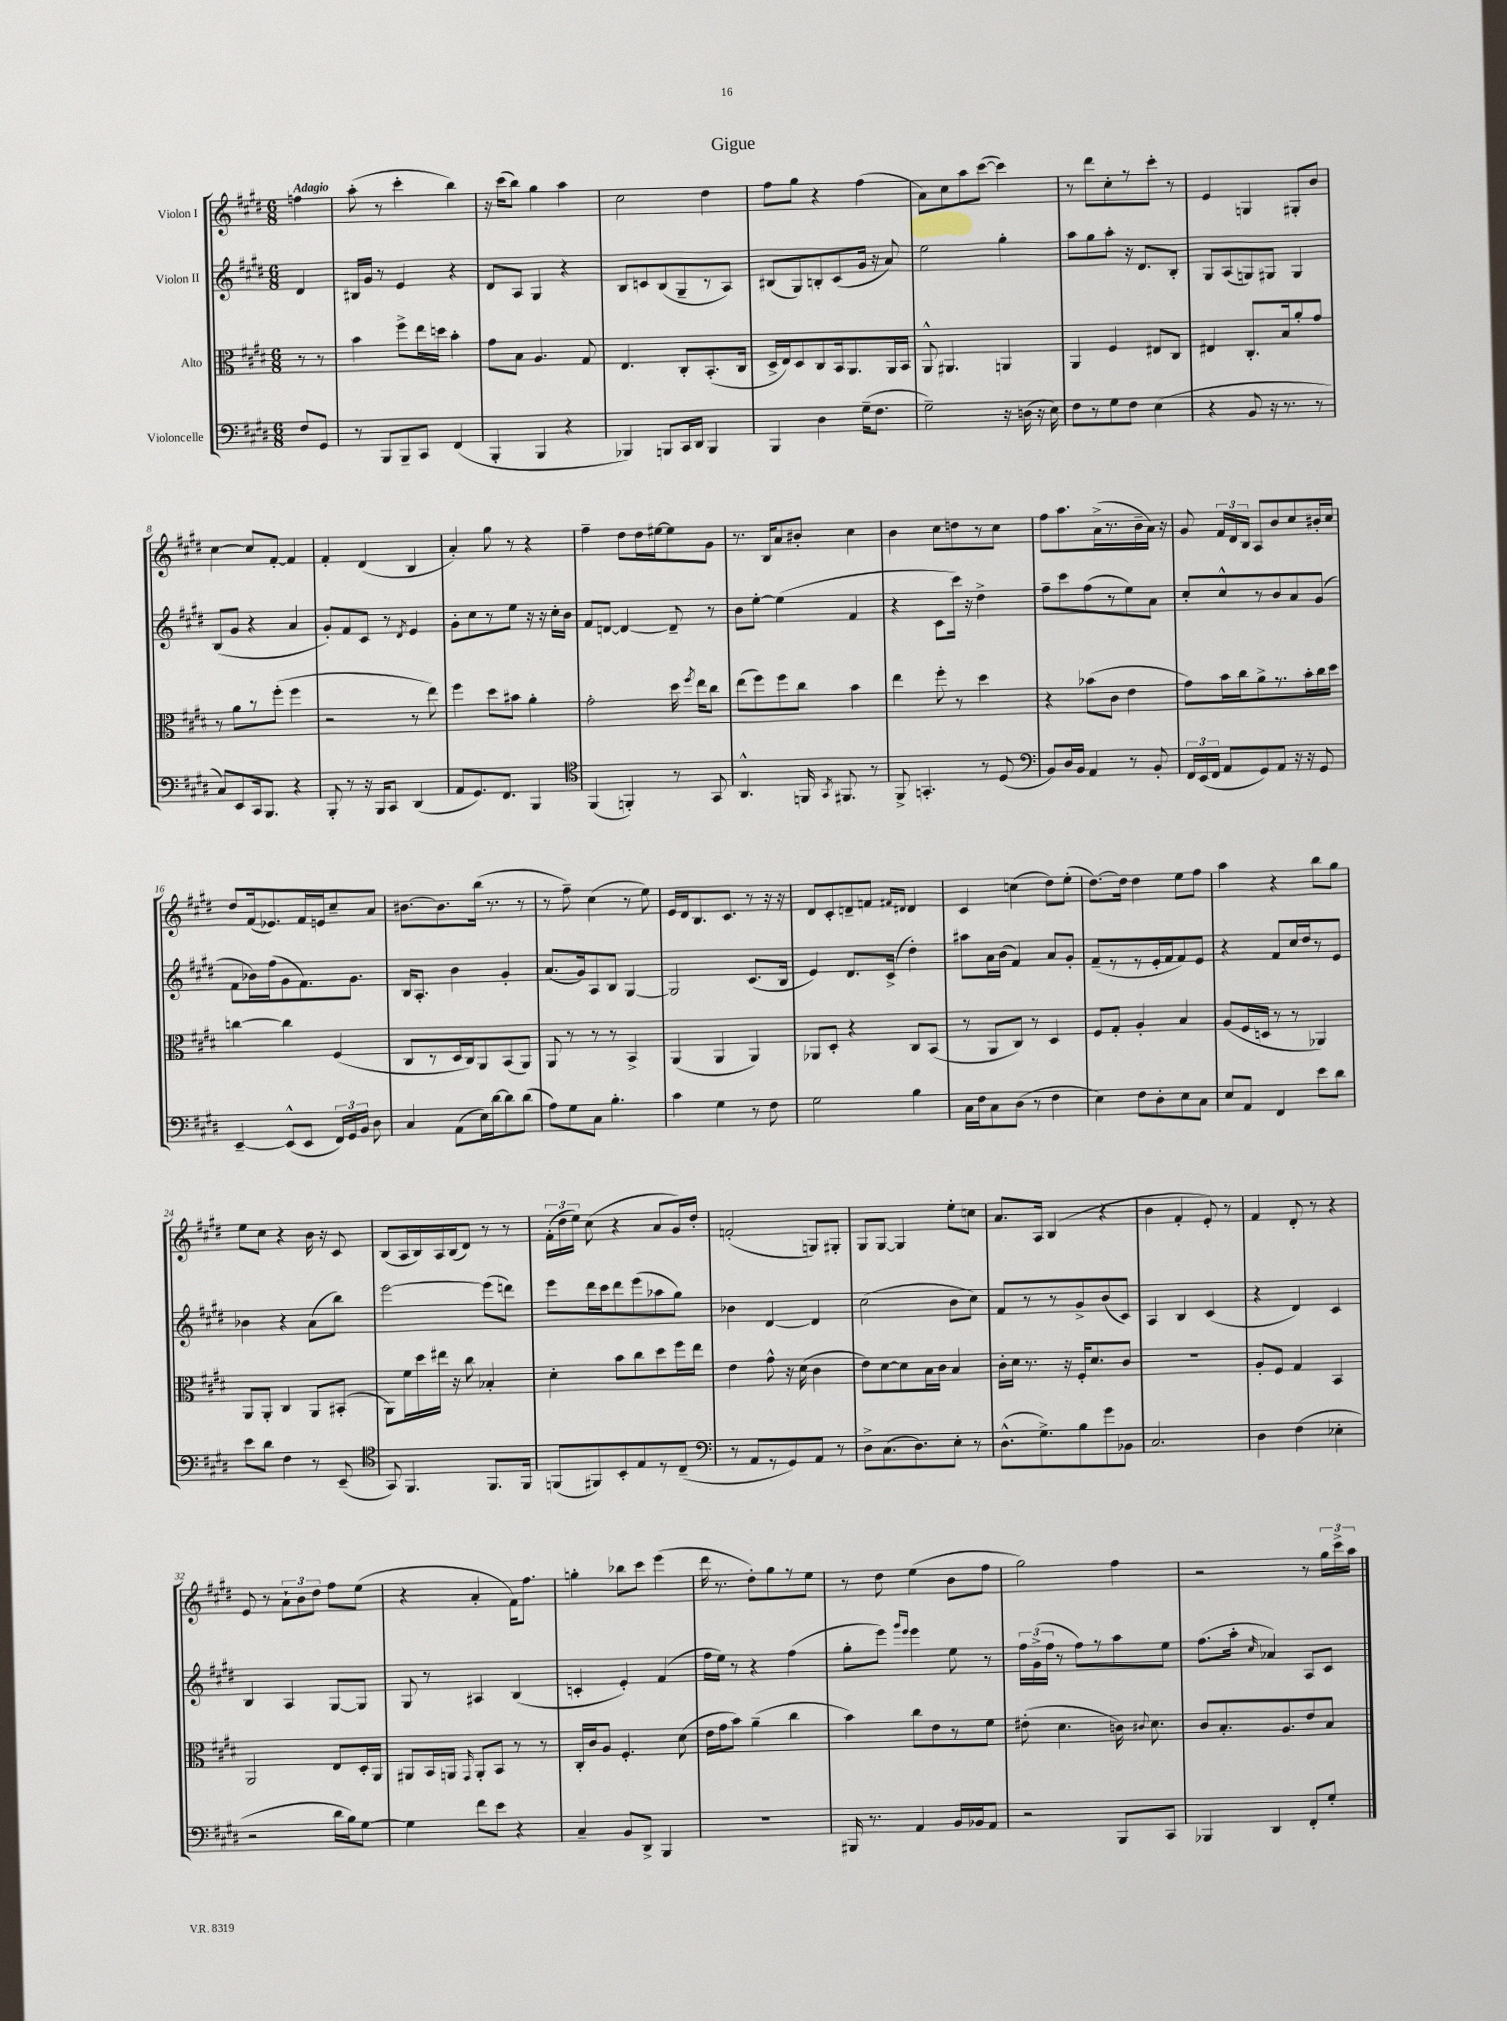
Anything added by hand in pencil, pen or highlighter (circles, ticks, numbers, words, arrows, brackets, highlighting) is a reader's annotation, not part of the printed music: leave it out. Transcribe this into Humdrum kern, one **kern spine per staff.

**kern	**kern	**kern	**kern
*staff4	*staff3	*staff2	*staff1
*clefF4	*clefC3	*clefG2	*clefG2
*k[f#c#g#d#]	*k[f#c#g#d#]	*k[f#c#g#d#]	*k[f#c#g#d#]
*M6/8	*M6/8	*M6/8	*M6/8
8F#/L	8r	4d#/	4ff\
8GG#/J	8r	.	.
=	=	=	=
8r	4b\	16B#/LL	(8aa'\
.	.	16g#/JJ	.
8BBB/L	.	8r	8r
8BBB~/	8ff#^\L	4e/	4ccc#'\
8CC#/J	16ee\L	.	.
.	16dd\JJ	.	.
(4FF#/	4b'\	4r	4bb\)
=	=	=	=
4BBB'/	8g#\L	8d#/L	16r
.	.	.	(16ccc#\LK
.	8B\J	8A/J	8bb\J)
4BBB/	4.A/	4G#/	4gg#\
4r	.	4r	4aa\
.	8G#/	.	.
=	=	=	=
4BBB-/)	4.E/	8B/L	2cc#\
.	.	8c/	.
8BBB/L	.	(8B/	.
16CC#/L	8C#'/L	8G#~/	.
16DD#/JJ	.	.	.
4BBB/	(8.BB'/	8r	4dd#\
.	.	8A/J)	.
.	16C#/Jk	.	.
=	=	=	=
4BBB/	16D#^/LL	(8B#/L	8ff#\L
.	16E/J)	.	.
.	8D#/	8G#/)	8gg#\J
4D#\	8C#/	8B'/	4r
.	16BB/k	(8c#/	.
.	8.AA/	.	.
(16G#~\LK	.	16g#/Jk	(4ff#\
8.F#\J	.	16r	.
.	16AA/L	8a/)	.
.	16BB/JJ	.	.
=	=	=	=
2G#~\)	8AA^^/	2ee\	8a\L)
.	4.AA#/	.	8cc#\
.	.	.	8aa\
.	.	.	([8ccc#\J
16r	4AA/	4gg#'\	4ccc#\])
(16D\	.	.	.
16r	.	.	.
16E\)	.	.	.
=	=	=	=
8F#\L	4AA/	8aa\L	8r
8r	.	8gg#\	8ddd#\L
8G#\	4F#/	8aa'\J	8cc#'\
8F#\J	.	16r	8r
.	.	8.d#/L	.
(4E\	8E#/L	.	8ccc#'\J
.	8C#/J	8B'/J	8r
=	=	=	=
4r	4E#/	8G#/L	4e/
.	.	(8A/	.
8BB/	8.C#'/L	8G/)	4G/
16r	.	8G#/J	.
8.r	16B/k	.	.
.	8a'/	4G#/	8G#'/L
8r	8g#/J	.	8b/J
=	=	=	=
8C#/L)	8r	(8B/L	[4cc#\
8EE/	8a\L	8g#/J	.
16CC#/k	8r	4r	8cc#/]L
8.BBB/J	.	.	.
.	(8ff#'\J	.	[8f#'/J
4r	4ff#\	4a/	4f#/]
=	=	=	=
8BBB'/	2r	8g#'/L)	4f#'/
8r	.	8f#/	.
16r	.	8c#/J	(4d#/
16BBB/LK	.	.	.
8CC#/J	.	8r	.
.	.	8qd#/	.
(4DD#/	8r	4e/	4B/
.	8ee\)	.	.
=	=	=	=
8AA/L	4ff#\	8g#'\L	4a'/)
8.GG#/)	.	8cc#\	.
.	8dd#\L	8r	8gg#\
8.FF#/J	.	.	.
.	8b#\J	8ee\J	8r
4BBB/	4a'\	16r	4r
.	.	16r	.
.	.	16cc#'\LL	.
.	.	16b\JJ	.
=	=	=	=
*clefC4	*	*	*
(4FF#/	2g#'\	8f#/L	4ff#~\
.	.	[8d/J	.
4FF'/)	.	4d/_	8dd#\L
.	.	.	16dd#\L
.	.	.	[16ee#\J
8r	16dd#\	8d~/]	8ee#\]
.	8qff#/	.	.
.	16ee\LK	.	.
8GG#/	8cc#\J	8r	8g#\J
=	=	=	=
4.AA^^/	(8ee\L	8b\L	8.r
.	8ff#\)	[8ee'\J	.
.	.	.	16B/LK
.	8ff#\	(4ee\]	8a/
16FF/	8cc#\J	.	8b#'/J
8qGG#/	.	.	.
8.FF#/	.	.	.
.	4b\	4f#/	4cc#\
8r	.	.	.
=	=	=	=
8FF#^/	4ee\	4r	4b\
4.GG'/	.	.	.
.	8ff#'\	8c#\L	8cc#\L
.	8r	16ccc#\Jk)	8dd\
.	.	16r	.
8r	4dd#\	4dd#^\	8r
(8D#/	.	.	8cc#\J
=	=	=	=
*clefF4	*	*	*
8BB/L)	4r	8ff#~\L	8ff#\L
16D#/L	.	8ccc#\	8.aa\
16BB/JJ	.	.	.
4AA/	(8b-\L	(8ff#\	.
.	.	.	(16a^\L
.	8c#\J	8r	8.r
8r	4e\	8ee\)	.
.	.	.	16b~\
8BB'/	.	8a\J	16a\JJ)
.	.	.	16r
=	=	=	=
24FF#/LL	8g#\L)	8cc#'/L	8g#/
(24EE/	.	.	.
24FF#/JJ	.	.	.
8AA/L	16b\L	8cc#^^/	24f#/LL
.	.	.	24d#/
.	16cc#\J	.	.
.	.	.	24B/JJ
8GG#/)	8a^\	8r	8A/L
8AA/J	8.r	8b/	8b/
16r	.	8a/	8cc#/
16r	16b'\L	.	.
8GG#/	16cc#\	(8g#/J	16b#'/L
.	16dd#\JJ	.	16cc#/JJ
=	=	=	=
[4EE~/	[4cc\	8f#\L	8dd#/L
.	.	16b-\L)	(16f#/k
.	.	(16ff#\J	8.e-/)
(8EE^^/]L	4cc\]	8g#\	.
8EE/J	.	8.f#\)	16f#/L
.	.	.	16e/J
24FF#/LL)	(4F#/	.	8cc#~/
24GG#/	.	.	.
.	.	8.g#\J	.
24BB/JJ	.	.	.
8D#\	.	.	8a/J
=	=	=	=
4C#/	8C#/L	16B/LK	[8.b#\L
.	.	8.A'/J	.
.	8r	.	.
.	.	.	8.b#\]
(8AA\L	16D#/L	4b\	.
.	16C#/J)	.	.
16E\L)	8AA/	.	(16bb\Jk
[16d#\J	.	.	8.r
8d#\]	(8BB/	4g#'/	.
(8d#\J	8AA/J)	.	8r
=	=	=	=
8A\L)	8AA/	(8.a/L	8r
8G#\	8r	.	8ff#~\)
.	.	16g#/k)	.
8C#\J	8r	8A/	(4cc#\
4.B'\	8r	8B/J	.
.	4BB^/	[4G#/	8r
.	.	.	8ee\)
=	=	=	=
4c#\	(4AA/	2G#/]	16e/LL
.	.	.	16d#/J
.	.	.	8.B/
4G#\	4AA/	.	.
.	.	.	8.c#/J
8r	4AA/)	(8.c#/L	8r
8F#\	.	.	16r
.	.	16B/Jk	16r
=	=	=	=
2G#\	8AA-/L	4e/)	8d#/L
.	8D#'/J	.	8c#'/
.	4r	8.d#/L	8d~/
.	.	.	8f/J
.	.	(16c#^/Jk	.
.	.	.	16qqf#/LL
.	.	.	16qqd#/JJ
4B\	8C#/L	4dd#'\)	4d#/
.	(8BB/J	.	.
=	=	=	=
16C#\LL	8r	8aa#\L	4c#/
16F#\J	.	.	.
8C#\	8AA/L	16a\L	.
.	.	(16b\JJ	.
(8D#\J	8C#/J)	4f#/)	(4cc\
8r	8r	.	.
4F#\	4D#/	8a/L	8dd#\L)
.	.	8g#'/J	(8ee'\J
=	=	=	=
4E\)	8F#/L	(8f#~/L	[8.dd#\L)
.	8G#'/J	8r	.
.	.	.	16dd#\]Jk
8F#\L	4A'/	8r	4dd#\
8D#'\	.	16e'/L	.
.	.	16f#/J	.
8E\	4B/	8f#/)	8ee\L
8C#\J	.	8e/J	8ff#\J
=	=	=	=
8E/L	(8A/L	4r	4aa\
8AA/J	16F#/L	.	.
.	16D/JJ	.	.
4FF#/	8r	8f#/L	4r
.	8r	16cc#/L	.
.	.	16dd#/J	.
8e\L	4AA-/)	8r	8bb\L
8d#\J	.	8e/J	8gg#\J
=	=	=	=
8e\L	8AA/L	4b-\	8ee\L
8d#\J	8AA'/J	.	8cc#\J
4F#\	4C#/	4r	4r
8r	8AA/L	(8a\L	16b\
.	.	.	16r
(8EE~/	(8BB#'/J	8bb\J)	8c#/
=	=	=	=
*clefC4	*	*	*
8GG#/)	8AA\L)	[2eee\	(8B/L
4.FF#/	16f#\L	.	16A/L
.	16dd#\	.	16B/)
.	16ee#\JJ	.	16A/
.	16r	.	(16B/J
.	8cc#\	.	8d#/J)
8.FF#/L	4B-'/	(8eee\]L	8r
.	.	8ddd\J)	8r
16FF#/Jk	.	.	.
=	=	=	=
(8FF/L	4d#'\	8eee\L	(24f#'\LL
.	.	.	24dd#\
.	.	.	24ee\JJ)
8FF#/)	.	16ddd#\L	(8cc#\
.	.	16ccc#\J	.
8BB'/	8b\L	8ddd#\	4r
8E/	8cc#\	(8eee\	.
8r	8dd#\	8aa-\	8a/L
(8C#~/J	16ff#\L	8gg#\J)	16g#/L)
.	16ee\JJ	.	16dd#'/JJ
=	=	=	=
*clefF4	*	*	*
8r	4e\	4b-\	(2f'/
8AA/L	.	.	.
8r	8g#^^\	[4d#/	.
8GG#/)	16r	.	.
.	(16d#\	.	.
8AA/J	4c#\	4d#/]	8G/L)
8r	.	.	8G#'/J
=	=	=	=
8D#^\L	8e\L)	(2cc#\	8G#/L
(8.C#\	[8d#\	.	[8G#/J
.	8d#\]	.	4G#/]
8.D#\)	.	.	.
.	16B\L	.	.
.	16c#\JJ	.	.
8E'\J	4B/	8b\L	8ee'\L
8r	.	8cc#\J)	8cc\J
=	=	=	=
(8.D#^^\L	16c#'\LL	8f#/L	8.a/L
.	16d#\JJ	.	.
.	8.r	8r	.
8.G#^\)	.	.	16A/Jk
.	.	8r	(4B/
.	16r	.	.
8B\	16F#'/LK	8g#^/	.
.	8.d#/	.	.
8g#\	.	(8b/	4r
8BB-\J	8c#/J	8c#/J)	.
=	=	=	=
2.C#/	2.r	4A/	4b\
.	.	4B/	4f#'/
.	.	(4c#/	8e'/)
.	.	.	8r
=	=	=	=
4D#\	8A'/L	4r	4f#/
.	8F#/J	.	.
(4F#\	4G#/	4d#/)	8d#'/
.	.	.	8r
4E-'\	4BB/	4c#/	4r
=	=	=	=
2r	2AA/	4B/	8e/
.	.	.	8r
.	.	4A/	12a`\L
.	.	.	12b\
.	.	.	12dd#\J
16d#\LL	8E/L	[8G#/L	8ff#\L
16B\J)	.	.	.
[8G#\J	16D#'/L	8G#/]J	(8ee\J
.	16AA/JJ	.	.
=	=	=	=
4G#\]	8AA#/L	8G#/	4r
.	16BB/L	8r	.
.	16AA/JJ	.	.
.	16qqGG#/	.	.
8f#\L	8AA'/L	4A#/	4a'/
8e\J	8BB/J	.	.
4r	8r	(4B/	16f#\LK)
.	.	.	8.ff#\J
.	8r	.	.
=	=	=	=
4C#~/	16C#'/LL	4c'/	4gg'\
.	16c#/J	.	.
.	8A/J	.	.
8BB/L	4.F#'/	4e'/)	8bb-\L
8DD#^/J	.	.	8ccc#\J
4BBB/	.	(4f#/	(4eee\
.	(8d#\	.	.
=	=	=	=
2.r	16e\LL	16ff#\LL	16ddd#\
.	16g#\J	16ee\JJ)	8.r
.	8b\J)	8r	.
.	(4a~\	4r	8dd#'\L)
.	.	.	8gg#\
.	4cc#\	(4ff#\	8r
.	.	.	8ee\J
=	=	=	=
16BBB#/	4b\)	8gg#'\L	8r
8.r	.	.	.
.	.	8eee\J)	8dd#\
.	.	16qqggg#/LL	.
.	.	16qqeee/JJ	.
4AA/	8cc#\L	4eee\	(4ee\
.	8e\	.	.
16BB/LL	8r	8ee\	8b\L
16BB-/J	.	.	.
8AA/J	8f#\J	8r	8ff#\J
=	=	=	=
2r	(8e#'\	24ff#\LL	2gg#\)
.	.	(24g#^\	.
.	.	24ff#\JJ	.
.	4.d#\	8r	.
.	.	8ff#\L)	.
.	.	8r	.
8BBB/L	16c\)	8aa\	4ff#\
.	8qqc#/	.	.
.	8.d#\	.	.
8CC#/J	.	8ee\J	.
=	=	=	=
4BBB-/	8c#/L	(8.ff#\L	2r
.	8.B'/	.	.
.	.	16aa'\Jk	.
.	.	16qqcc#/	.
4DD#/	.	4a-/)	.
.	8.A/	.	.
8FF#'/L	8e/	8A/L	8r
8G#'/J	8B/J	8c#/J	24gg#\LL
.	.	.	24ccc#^\
.	.	.	24aa\JJ
==	==	==	==
*-	*-	*-	*-
